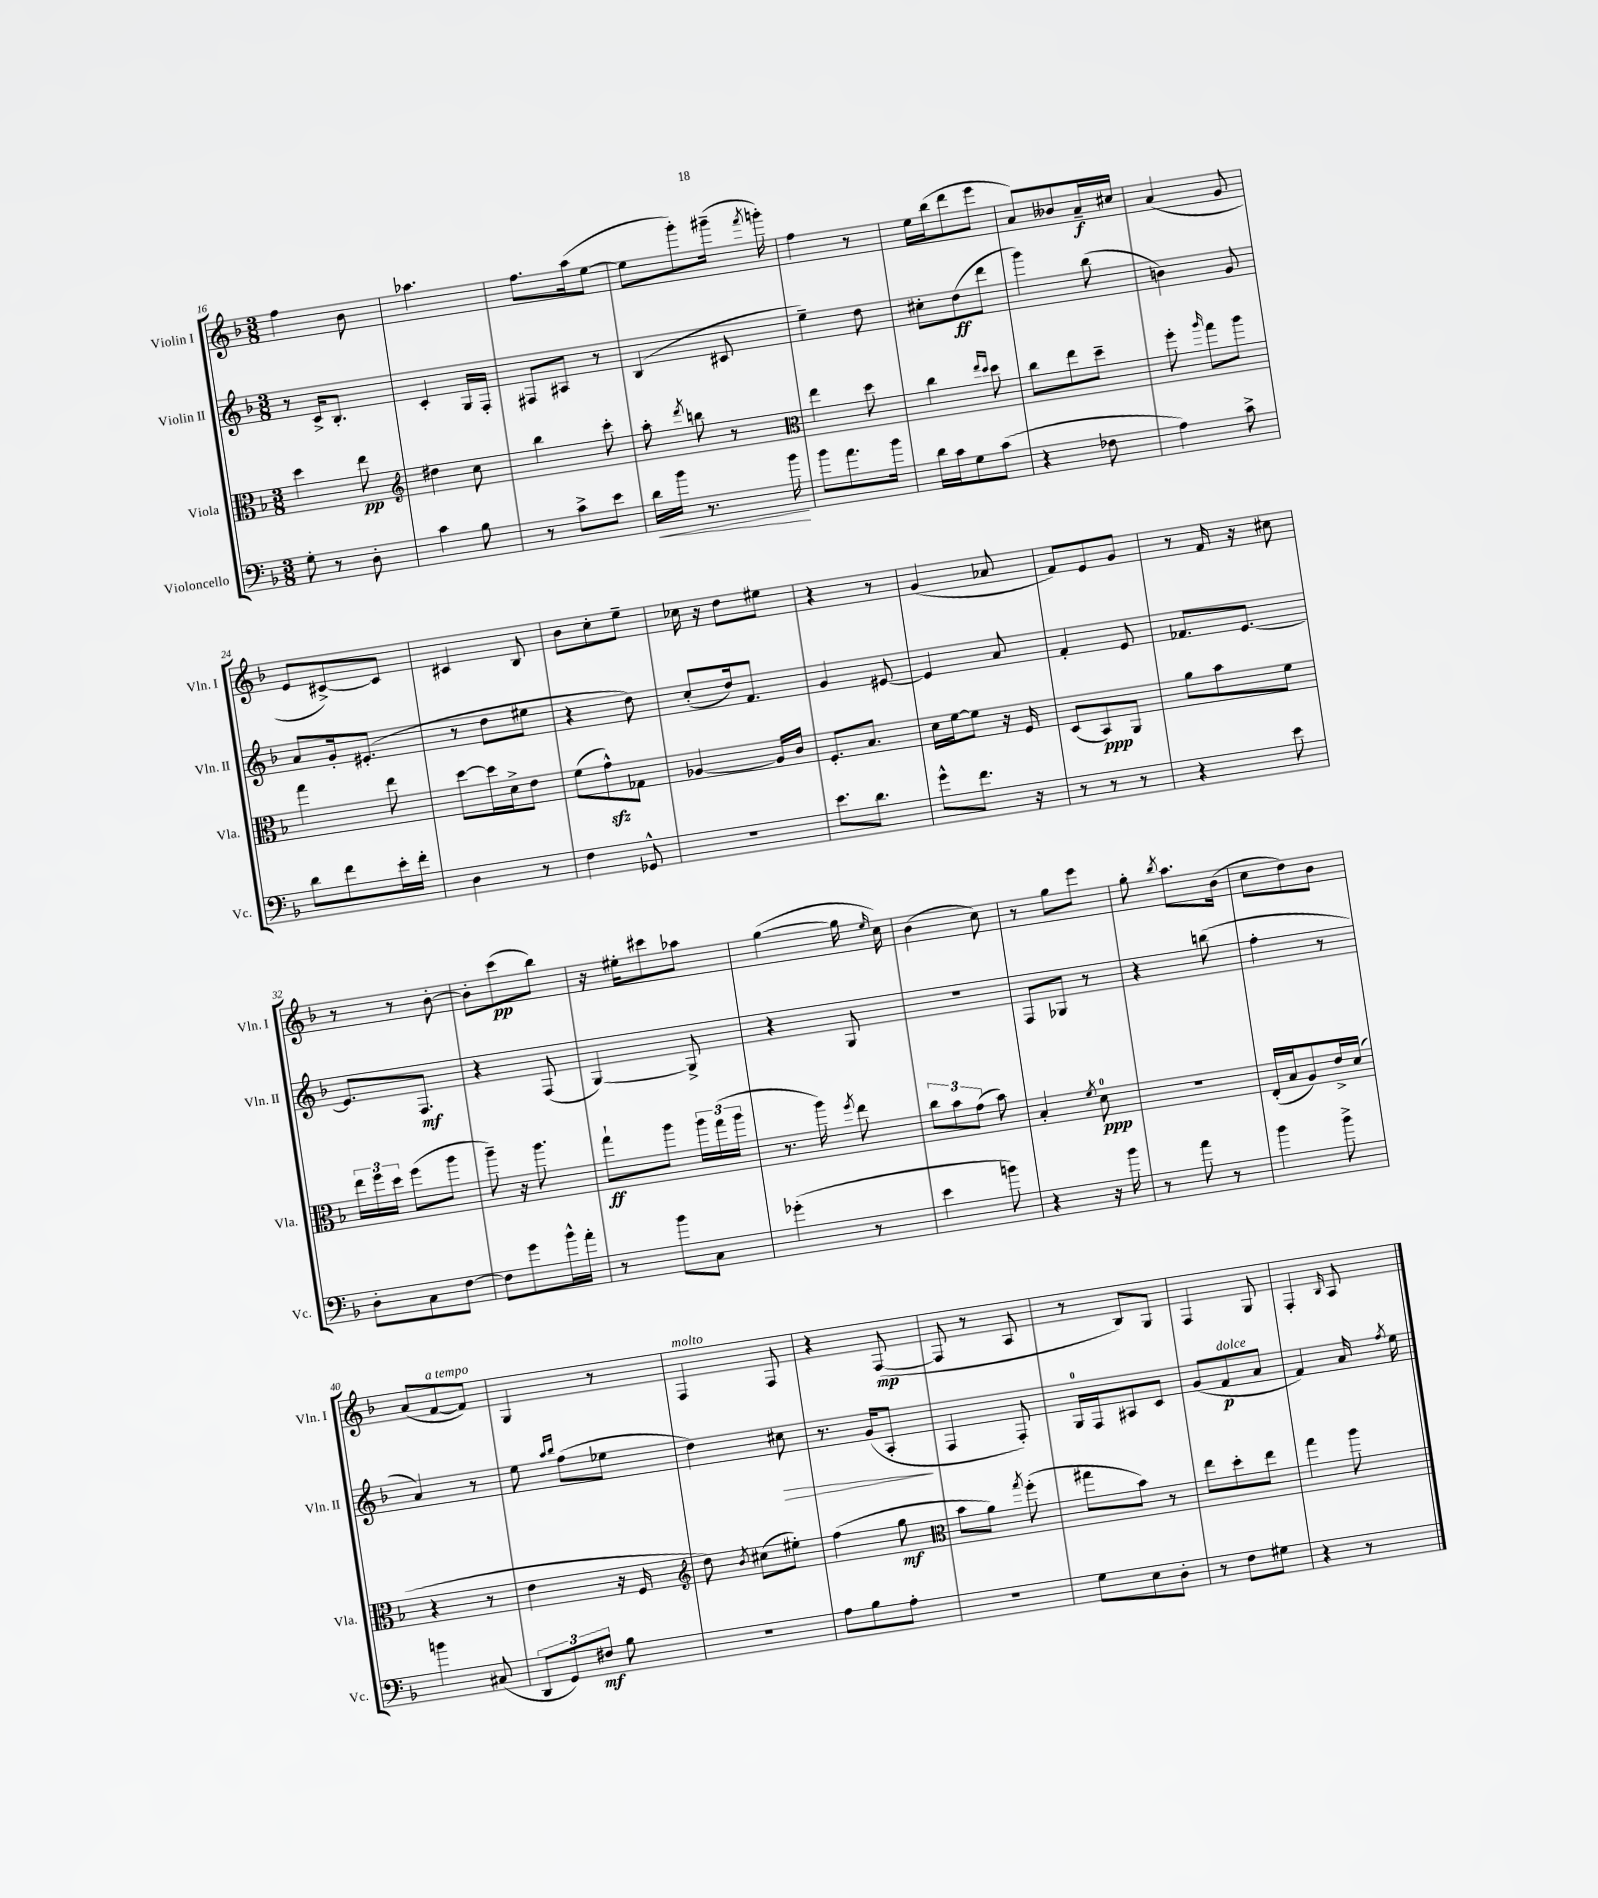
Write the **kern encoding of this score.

**kern	**dynam	**kern	**dynam	**kern	**dynam	**kern	**dynam
*part4	*part4	*part3	*part3	*part2	*part2	*part1	*part1
*staff4	*staff4	*staff3	*staff3	*staff2	*staff2	*staff1	*staff1
*I"Violoncello	*	*I"Viola	*	*I"Violin II	*	*I"Violin I	*
*I'Vc.	*	*I'Vla.	*	*I'Vln. II	*	*I'Vln. I	*
*clefF4	*	*clefC3	*	*clefG2	*	*clefG2	*
*k[b-]	*	*k[b-]	*	*k[b-]	*	*k[b-]	*
*M3/8	*	*M3/8	*	*M3/8	*	*M3/8	*
=16	=16	=16	=16	=16	=16	=16	=16
8G'\	.	4dd\	.	8r	.	4ff\	.
8r	.	.	.	16c^/KL	.	.	.
.	.	.	.	8.B-'/J	.	.	.
8D'\	.	8ee\	pp	.	.	8b-\	.
=17	=17	=17	=17	=17	=17	=17	=17
*	*	*clefG2	*	*	*	*	*
4c\	.	4dd#X\	.	4c'/	.	4.aa-X\	.
8B-\	.	8cc\	.	16G/LL	.	.	.
.	.	.	.	16F'/JJ	.	.	.
=18	=18	=18	=18	=18	=18	=18	=18
8r	.	4bb-\	.	8F#X/L	.	8.ff\L	.
8c^\L	.	.	.	8A#X/J	.	.	.
.	.	.	.	.	.	(16aa\k	.
8e\J	.	8ccc'\	.	8r	.	[8ee\J	.
=19	=19	=19	=19	=19	=19	=19	=19
!	!LO:HP:b	!	!	!	!	!	!
16d\LL	<	8aa'\	.	(4B-/	.	8ee\L]	.
16b-\JJ	.	.	.	.	.	.	.
.	.	8qddd/	.	.	.	.	.
8.r	.	8bbn\	.	.	.	8ggg'\)	.
.	.	8r	.	8c#X/	.	(16ggg#X~\Jk	.
.	.	.	.	.	.	8qfff/	.
16b-\	.	.	.	.	.	16gggn'\)	.
.	[	.	.	.	.	.	.
=20	=20	=20	=20	=20	=20	=20	=20
*	*	*clefC3	*	*	*	*	*
8b-\L	.	4ee\	.	4ee~\)	.	4ff\	.
8.a\	.	.	.	.	.	.	.
.	.	8dd\	.	8dd\	.	8r	.
16b-\Jk	.	.	.	.	.	.	.
=21	=21	=21	=21	=21	=21	=21	=21
16d\LL	.	4cc\	.	8cc#X'\L	.	16ee\LL	.
16c\J	.	.	.	.	.	(16bb-\J	.
8G\	.	.	.	(8dd\	ff	8ddd\	.
.	.	16qqee/LL	.	.	.	.	.
.	.	16qqdd/JJ	.	.	.	.	.
(8c\J	.	8dd\	.	8ddd\J	.	8eee\J	.
=22	=22	=22	=22	=22	=22	=22	=22
4r	.	8cc\L	.	4ggg\)	.	8a/L)	.
.	.	8ee\	.	.	.	8b--X/	.
8F-X\	.	8dd~\J	.	(8bb-\	.	16a~/L	f
.	.	.	.	.	.	16cc#X/JJ	.
=23	=23	=23	=23	=23	=23	=23	=23
4A\)	.	8ff'\	.	4bn\)	.	(4a/	.
.	.	16qqaa/	.	.	.	.	.
.	.	8gg\L	.	.	.	.	.
8c^\	.	8aa\J	.	8g/	.	8g/	.
!!LO:LB:g=z
=24	=24	=24	=24	=24	=24	=24	=24
8d\L	.	4gg\	.	8a/L	.	8e/L	.
8f\	.	.	.	16g'/k	.	[8c#X^/)	.
.	.	.	.	(8.e#X'/J	.	.	.
16e'\L	.	8ee\	.	.	.	8c#/J]	.
16f'\JJ	.	.	.	.	.	.	.
=25	=25	=25	=25	=25	=25	=25	=25
4D\	.	[8dd\L	.	8r	.	4c#X/	.
.	.	16dd\L]	.	8dd\L	.	.	.
.	.	16d^\J	.	.	.	.	.
8r	.	8e\J	.	8ee#X\J	.	8B-/	.
=26	=26	=26	=26	=26	=26	=26	=26
4F\	.	(8f\L	.	4r	.	8b-\L	.
.	.	8gzz^^\)	.	.	.	8cc'\	.
8GG-X^^/	.	8G-X\J	.	8dd\)	.	8ee~\J	.
=27	=27	=27	=27	=27	=27	=27	=27
4.r	.	[4A-X/	.	(8cc'/L	.	16cc-X\	.
.	.	.	.	.	.	16r	.
.	.	.	.	16dd/k)	.	8dd\L	.
.	.	.	.	8.f/J	.	.	.
.	.	16A-/LL]	.	.	.	8ee#X\J	.
.	.	16c/JJ	.	.	.	.	.
=28	=28	=28	=28	=28	=28	=28	=28
8.e\L	.	8.F'/L	.	4g/	.	4r	.
8.d\J	.	8.B-/J	.	.	.	.	.
.	.	.	.	[8e#X/	.	8r	.
=29	=29	=29	=29	=29	=29	=29	=29
8g^^\L	.	16d\LL	.	4e#/]	.	(4g/	.
.	.	[16f\J	.	.	.	.	.
8.f\J	.	8f\J]	.	.	.	.	.
.	.	16r	.	8a/	.	8a-X/	.
16r	.	16F/	.	.	.	.	.
=30	=30	=30	=30	=30	=30	=30	=30
8r	.	(8D/L	.	4f'/	.	8f/L)	.
8r	.	8BB-/)	ppp	.	.	8e/	.
8r	.	8AA/J	.	8e/	.	8g/J	.
=31	=31	=31	=31	=31	=31	=31	=31
4r	.	8a\L	.	8.f-X/L	.	8r	.
.	.	8b-\	.	.	.	16f/	.
.	.	.	.	[8.e/J	.	16r	.
8e\	.	8f\J	.	.	.	8cc#X\	.
!!LO:LB:g=z
=32	=32	=32	=32	=32	=32	=32	=32
8D'\L	.	24ee\LL	.	8.e/L]	.	8r	.
.	.	24ff\	.	.	.	.	.
.	.	24dd\JJ	.	.	.	.	.
8C\	.	(8ff\L	.	.	.	8r	.
.	.	.	.	8.F/J	mf	.	.
[8F\J	.	8aa\J	.	.	.	[8b-'\	.
=33	=33	=33	=33	=33	=33	=33	=33
8F\L]	.	8aa~\)	.	4r	.	8b-'\L]	.
8g\	.	16r	.	.	.	(8ccc\	pp
.	.	8.aa\	.	.	.	.	.
16b-^^\L	.	.	.	(8F/	.	8bb-\J)	.
16a'\JJ	.	.	.	.	.	.	.
=34	=34	=34	=34	=34	=34	=34	=34
8r	.	8gg`\L	ff	[4G/)	.	16r	.
.	.	.	.	.	.	16ee#X'\KL	.
8b-\L	.	8aa\J	.	.	.	8ccc#X\	.
8C\J	.	24aa\LL	.	8G^/]	.	8aa-X\J	.
.	.	(24gg\	.	.	.	.	.
.	.	24aa\JJ	.	.	.	.	.
=35	=35	=35	=35	=35	=35	=35	=35
(4g-X'\	.	8.r	.	4r	.	([4gg\	.
.	.	16aa\)	.	.	.	.	.
.	.	8qff/	.	.	.	.	.
8r	.	8ee\	.	8G/	.	16gg\]	.
.	.	.	.	.	.	16qqee/	.
.	.	.	.	.	.	16cc\)	.
=36	=36	=36	=36	=36	=36	=36	=36
4e\	.	12cc\L	.	4.r	.	(4b-\	.
.	.	12b-\	.	.	.	.	.
.	.	(12g\J	.	.	.	.	.
8bn\)	.	8b-\)	.	.	.	8cc\)	.
=37	=37	=37	=37	=37	=37	=37	=37
4r	.	4B-'/	.	8F/L	.	8r	.
.	.	.	.	8G-X/J	.	8gg\L	.
.	.	8qf/	.	.	.	.	.
16r	.	8d\	ppp	8r	.	8eee\J	.
16b-\	.	.	.	.	.	.	.
=38	=38	=38	=38	=38	=38	=38	=38
8r	.	4.r	.	4r	.	8gg'\	.
.	.	.	.	.	.	8qbb-/	.
8a\	.	.	.	.	.	8.aa\L	.
8r	.	.	.	(8bbn\	.	.	.
.	.	.	.	.	.	(16b-\Jk	.
=39	=39	=39	=39	=39	=39	=39	=39
4b-\	.	(16E'/LL	.	4ff'\	.	8cc\L	.
.	.	16B-/J	.	.	.	.	.
.	.	8A/)	.	.	.	8dd\)	.
8b-^\	.	16e^/L	.	8r	.	8b-\J	.
.	.	(16d/JJ	.	.	.	.	.
!!LO:LB:g=z
=40	=40	=40	=40	=40	=40	=40	=40
4bn\	.	4r	.	4a/)	.	(8a/L	.
!	!	!	!	!	!	!LO:TX:a:i:t=a tempo	!
.	.	.	.	.	.	[8f/	.
(8C#X/	.	8r	.	8r	.	8f/J])	.
=41	=41	=41	=41	=41	=41	=41	=41
12DD/L	.	4e\	.	8ee\	.	4G/	.
12GG/)	.	.	.	.	.	.	.
.	.	.	.	16qqaa/LL	.	.	.
.	.	.	.	16qqbb-/JJ	.	.	.
.	.	.	.	(8ff\L	.	.	.
12F#X/J	mf	.	.	.	.	.	.
8B-\	.	16r	.	8ee-X\J	.	8r	.
.	.	16F/	.	.	.	.	.
=42	=42	=42	=42	=42	=42	=42	=42
*	*	*clefG2	*	*	*	*	*
!	!	!	!	!	!	!LO:TX:a:i:t=molto	!
4.r	.	8dd\)	.	4dd\)	.	4F/	.
.	.	8qb-/	.	.	.	.	.
.	.	(8cc#X\L	.	.	.	.	.
!	!	!	!	!	!LO:HP:b	!	!
.	.	8ee#X'\J)	.	8cc#X\	>	8F/	.
=43	=43	=43	=43	=43	=43	=43	=43
8A\L	.	(4ff\	.	8.r	.	4r	.
8B-\	.	.	.	.	.	.	.
.	.	.	.	(16g/KL	.	.	.
8A'\J	.	8gg\	mf	8A'/J	.	([8F/	mp
.	.	.	.	.	]	.	.
=44	=44	=44	=44	=44	=44	=44	=44
*	*	*clefC3	*	*	*	*	*
4.r	.	8b-\L	.	4F/	.	8F/]	.
.	.	8a\J)	.	.	.	8r	.
.	.	8qgg/	.	.	.	.	.
.	.	(8ff'\	.	8F'/)	.	8A/	.
=45	=45	=45	=45	=45	=45	=45	=45
8G\L	.	8gg#X\L	.	16G/LL	.	8r	.
.	.	.	.	16F/J	.	.	.
8E\	.	8b-\J)	.	8A#X/	.	8B-/L)	.
8D'\J	.	8r	.	8c/J	.	8G/J	.
=46	=46	=46	=46	=46	=46	=46	=46
8r	.	8ee\L	.	(8g/L	.	4F/	.
!	!	!	!	!LO:TX:a:i:t=dolce	!	!	!
8F\L	.	8dd'\	.	8f/	p	.	.
8G#X\J	.	8ee\J	.	8a/J	.	8G/	.
=47	=47	=47	=47	=47	=47	=47	=47
4r	.	4gg\	.	4f/)	.	4F'/	.
.	.	.	.	.	.	16qqB-/	.
8r	.	8aa\	.	16a/	.	8A/	.
.	.	.	.	8qff/	.	.	.
.	.	.	.	16ee\	.	.	.
==	==	==	==	==	==	==	==
*-	*-	*-	*-	*-	*-	*-	*-
